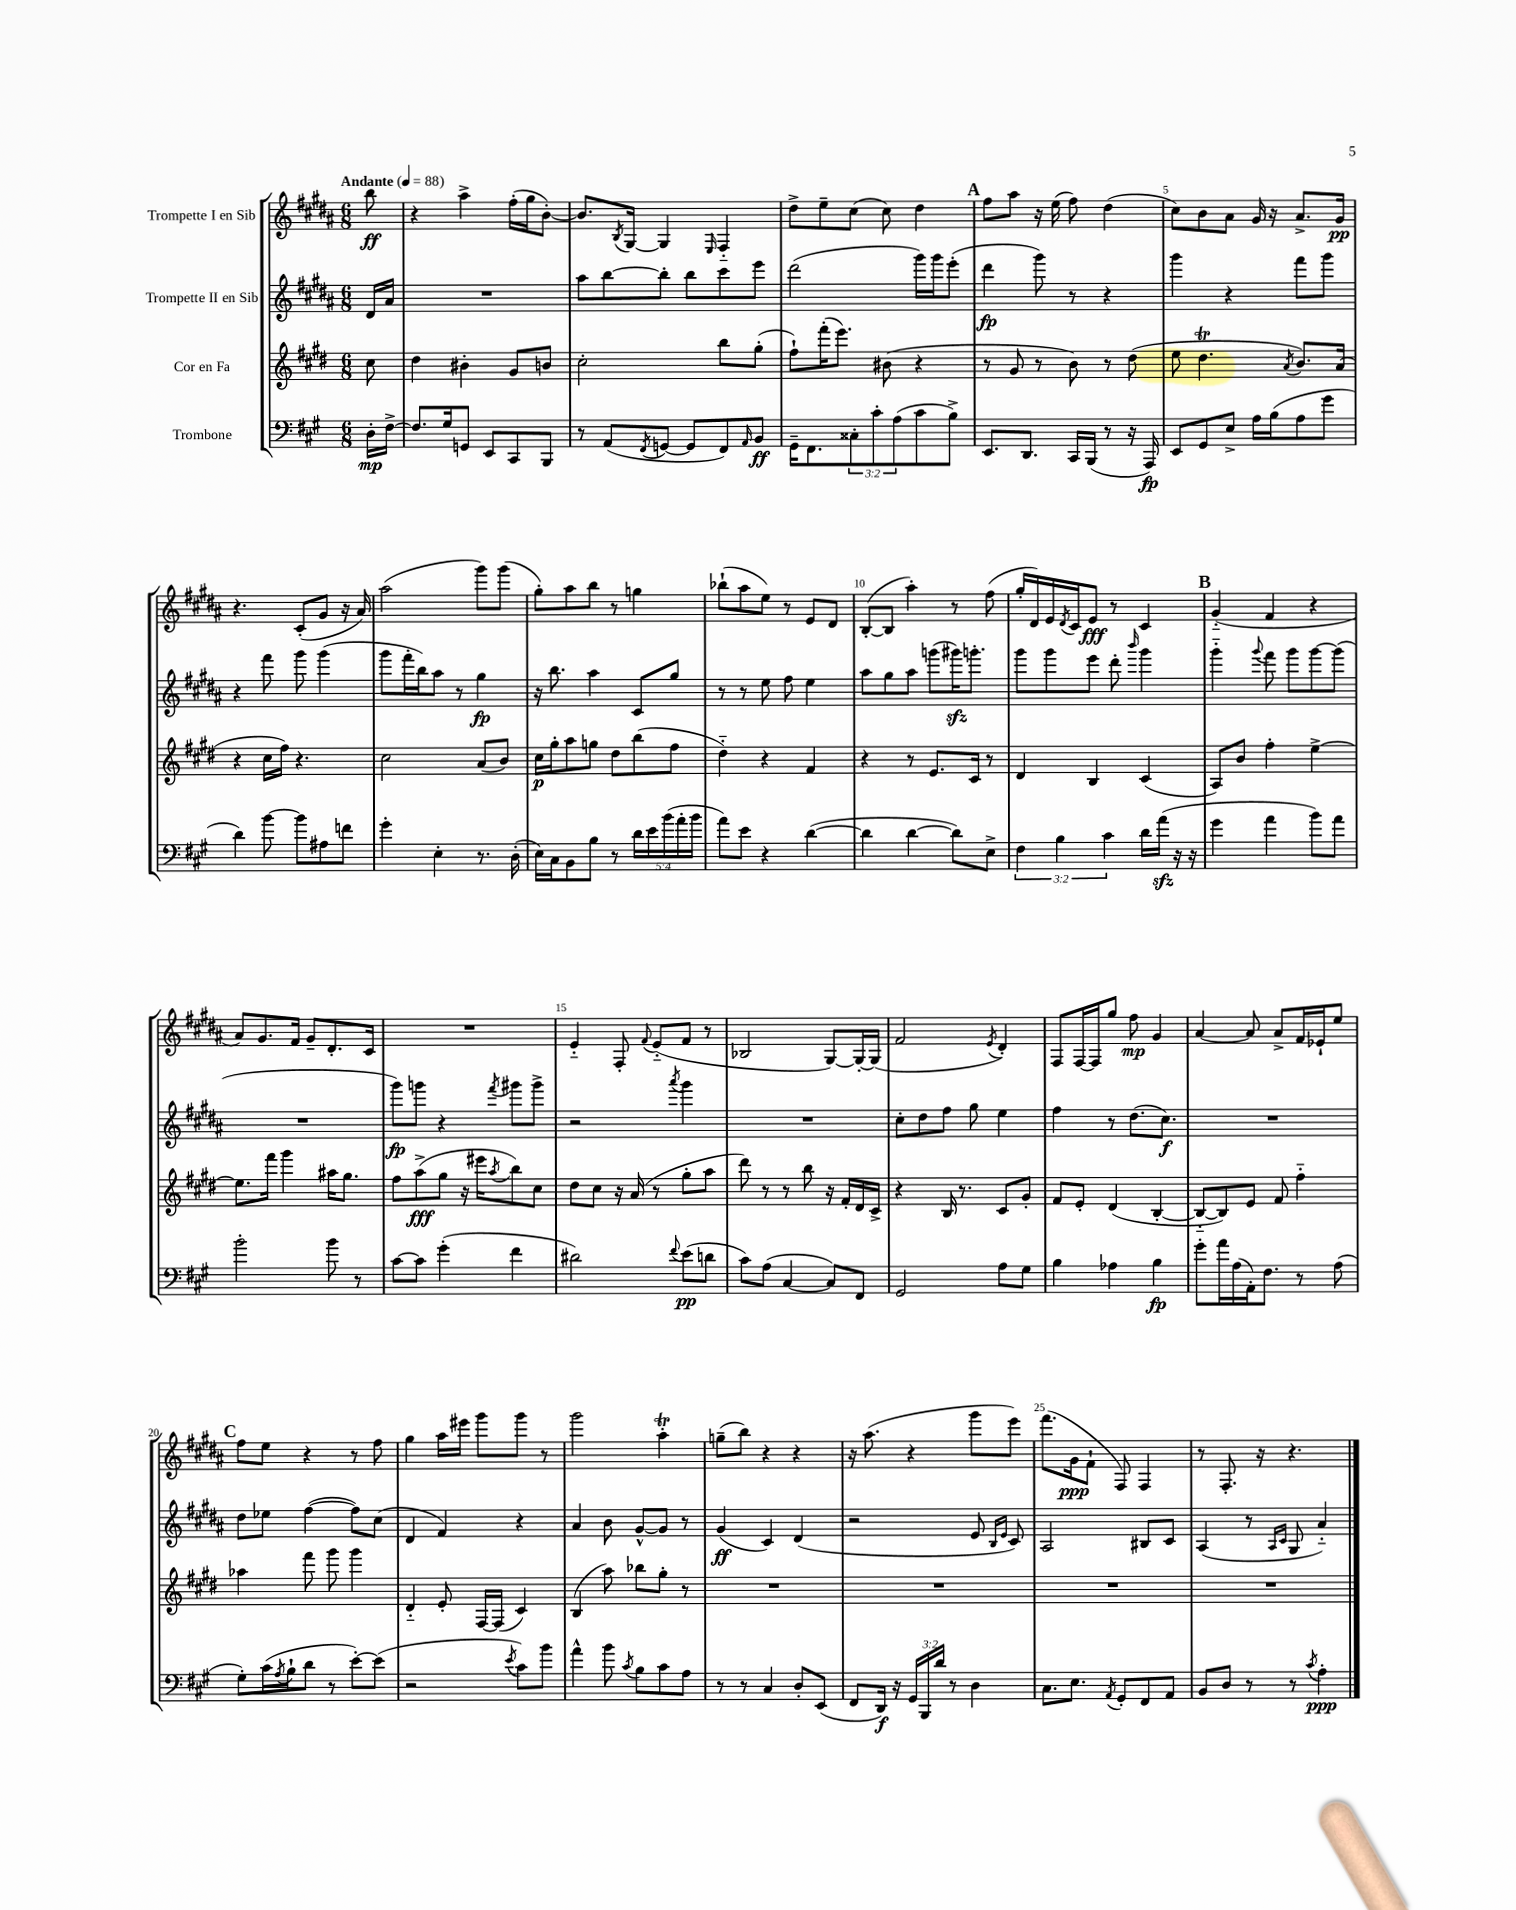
<<
\new StaffGroup <<
\new Staff = "s0" \with { instrumentName = "Trompette I en Sib" } {
    \clef treble \key b \major \numericTimeSignature \time 6/8 \partial 8 \tempo "Andante" 4 = 88
    b''8\ff |
    r4 ais''4-> fis''16-.( gis''16 b'8~-.) |
    b'8. \acciaccatura { b8 } gis16~ gis4 \grace { e16 } fis4-_ |
    dis''8-> e''8-- cis''8( cis''8) dis''4 |
    \mark \markup { \bold "A" } fis''8 ais''8 r16 e''16( fis''8) dis''4( |
    cis''8) b'8 ais'8 gis'16 r16 ais'8.-> gis'16\pp |
    r4. cis'8-.( gis'8 r16 ais'16) |
    ais''2( gis'''8) gis'''8( |
    gis''8-.) ais''8 b''8 r8 g''4 |
    bes''8-!( ais''8 e''8) r8 e'8 dis'8 |
    b8~-.( b8 ais''4-.) r8 fis''8( |
    gis''16-. dis'16) e'16 \acciaccatura { dis'8 } cis'16 e'8\fff r8 cis'4 |
    \mark \markup { \bold "B" } gis'4-_( fis'4 r4 |
    ais'8) gis'8. fis'16 gis'8-- dis'8.-. cis'16 |
    R2. |
    e'4-_ fis8-. \appoggiatura { fis'8 } e'8-_( fis'8 r8 |
    bes2 gis8~) gis16~-. gis16( |
    fis'2 \acciaccatura { e'8 } dis'4-.) |
    fis8 fis16~ fis16 gis''8 fis''8\mp gis'4 |
    ais'4~ ais'8 ais'8-> fis'16 ees'16-! e''8 |
    \mark \markup { \bold "C" } fis''8 e''8 r4 r8 fis''8 |
    gis''4 ais''16 eis'''16 gis'''8 gis'''8 r8 |
    gis'''2 ais''4-.\trill |
    g''8--( b''8) r4 r4 |
    r16 ais''8.( r4 gis'''8 e'''8) |
    fis'''8.( gis'16\ppp fis'8-! fis8) fis4 |
    r8 fis8.-. r16 r4. \bar "|." |
}
\new Staff = "s1" \with { instrumentName = "Trompette II en Sib" } {
    \clef treble \key b \major \numericTimeSignature \time 6/8 \partial 8
    dis'16 ais'16 |
    R2. |
    ais''8 b''8~ b''8-. b''8 cis'''8 e'''8 |
    dis'''2( gis'''16) gis'''16 e'''8-.( |
    \mark \markup { \bold "A" } dis'''4\fp gis'''8) r8 r4 |
    gis'''4 r4 fis'''8 gis'''8 |
    r4 fis'''8 gis'''8 gis'''4( |
    gis'''8 fis'''16-. b''16) ais''8 r8 gis''4\fp |
    r16 b''8. ais''4 cis'8 gis''8 |
    r8 r8 e''8 fis''8 e''4 |
    ais''8 gis''8 ais''8 g'''8( gis'''16\sfz) g'''8.-. |
    gis'''8 gis'''8 e'''8 dis'''8-. \grace { b'''16 } gis'''4 |
    \mark \markup { \bold "B" } gis'''4-_ \appoggiatura { gis'''8 } fis'''8 gis'''8 gis'''8~ gis'''8( |
    R2. |
    gis'''8\fp) g'''8 r4 \acciaccatura { fis'''8 } gis'''8 gis'''8-> |
    r2 \acciaccatura { ais'''8 } gis'''4 |
    R2. |
    cis''8-. dis''8 fis''8 gis''8 e''4 |
    fis''4 r8 dis''8.( cis''8.\f) |
    R2. |
    \mark \markup { \bold "C" } dis''8 ees''8 fis''4~( fis''8) cis''8( |
    dis'4 fis'4) r4 |
    ais'4 b'8 gis'8~-^ gis'8 r8 |
    gis'4\ff( cis'4) dis'4( |
    r2 e'8 \grace { b16 e'16 } cis'8) |
    ais2 bis8 cis'8 |
    ais4( r8 \grace { ais16 cis'16 } gis8 ais'4-_) \bar "|." |
}
\new Staff = "s2" \with { instrumentName = "Cor en Fa" } {
    \clef treble \key e \major \numericTimeSignature \time 6/8 \partial 8
    cis''8 |
    dis''4 bis'4-. gis'8 b'8 |
    cis''2-. b''8 gis''8-.( |
    fis''8-!) fis'''16-.( e'''8.) bis'8( r4 |
    \mark \markup { \bold "A" } r8 gis'8 r8 b'8) r8 dis''8( |
    e''8 dis''4.\trill \acciaccatura { a'8 } b'8.) a'16( |
    r4 cis''16 fis''16) r4. |
    cis''2 a'8( b'8) |
    cis''16\p gis''16-. a''8 g''8 dis''8 b''8( fis''8 |
    dis''4-_) r4 fis'4 |
    r4 r8 e'8. cis'16 r8 |
    dis'4 b4 cis'4( |
    \mark \markup { \bold "B" } a8) b'8 fis''4-. e''4~-> |
    e''8. fis'''16 gis'''4 ais''16 gis''8. |
    fis''8 a''8->\fff( gis''8 r16 eis'''16 \acciaccatura { a''8 } b''8) cis''8 |
    dis''8 cis''8 r16 a'16( r8 gis''8-. a''8 |
    dis'''8) r8 r8 b''8 r16 fis'16-. dis'16 cis'16-> |
    r4 b16 r8. cis'8 gis'8-. |
    fis'8 e'8-. dis'4( b4~-. |
    b8~-_ b8) e'8 fis'8 fis''4-_ |
    \mark \markup { \bold "C" } aes''4 fis'''8 gis'''8 gis'''4 |
    dis'4-_ e'8-. fis16~ fis16( cis'4) |
    b4( a''8) bes''8 gis''8-. r8 |
    R2. |
    R2. |
    R2. |
    R2. \bar "|." |
}
\new Staff = "s3" \with { instrumentName = "Trombone" } {
    \clef bass \key a \major \numericTimeSignature \time 6/8 \override Staff.TupletNumber.text = #tuplet-number::calc-fraction-text \partial 8
    d16-.\mp fis16~-> |
    fis8. gis16 g,8 e,8 cis,8 b,,8 |
    r8 a,8( \acciaccatura { fis,8 } g,8~ g,8 fis,8) \grace { a,16 } b,8\ff |
    gis,16-- fis,8. \tuplet 3/2 { cisis8-. cis'8-. a8( } cis'8 b8->) |
    \mark \markup { \bold "A" } e,8. d,8. cis,16 b,,16( r8 r16 a,,16\fp) |
    e,8 gis,8 e8-> a16 b16( a8 gis'8 |
    d'4) b'8~ b'8 ais8 f'8 |
    gis'4-. e4-. r8. d16-.( |
    e16) cis16 b,8 b8 r8 \tuplet 5/4 { d'16 e'16 b'16( a'16-. b'16 } |
    a'8) e'8 r4 d'4~( |
    d'4 d'4~ d'8) e8-> |
    \tuplet 3/2 { fis4 b4 cis'4 } d'16 a'16\sfz( r16 r16 |
    \mark \markup { \bold "B" } gis'4 a'4 b'8) a'8 |
    b'2-. b'8 r8 |
    cis'8~ cis'8 gis'4-.( fis'4 |
    dis'2) \appoggiatura { fis'8 } e'8\pp( d'8 |
    cis'8) a8( cis4~ cis8) fis,8 |
    gis,2 a8 gis8 |
    b4 aes4 b4\fp |
    gis'8-. a'16 a16( a,16-.) fis8. r8 a8( |
    \mark \markup { \bold "C" } gis8-.) cis'16( \acciaccatura { a8 } b16-! d'8 r8 e'8~-.) e'8( |
    r2 \acciaccatura { e'8 } cis'8) b'8 |
    a'4-^ b'8 \acciaccatura { cis'8 } b8 cis'8 a8 |
    r8 r8 cis4 d8-. e,8( |
    fis,8 d,16\f) r16 \tuplet 3/2 { gis,16 b,,16 d'16 } r8 d4 |
    cis8. e8. \acciaccatura { a,8 } gis,8-. fis,8 a,8 |
    b,8 d8 r8 r8 \acciaccatura { cis'8 } a4-.\ppp \bar "|." |
}
>>
>>
\layout { \context { \Score \override BarNumber.break-visibility = ##(#f #t #t) barNumberVisibility = #(every-nth-bar-number-visible 5) } }
